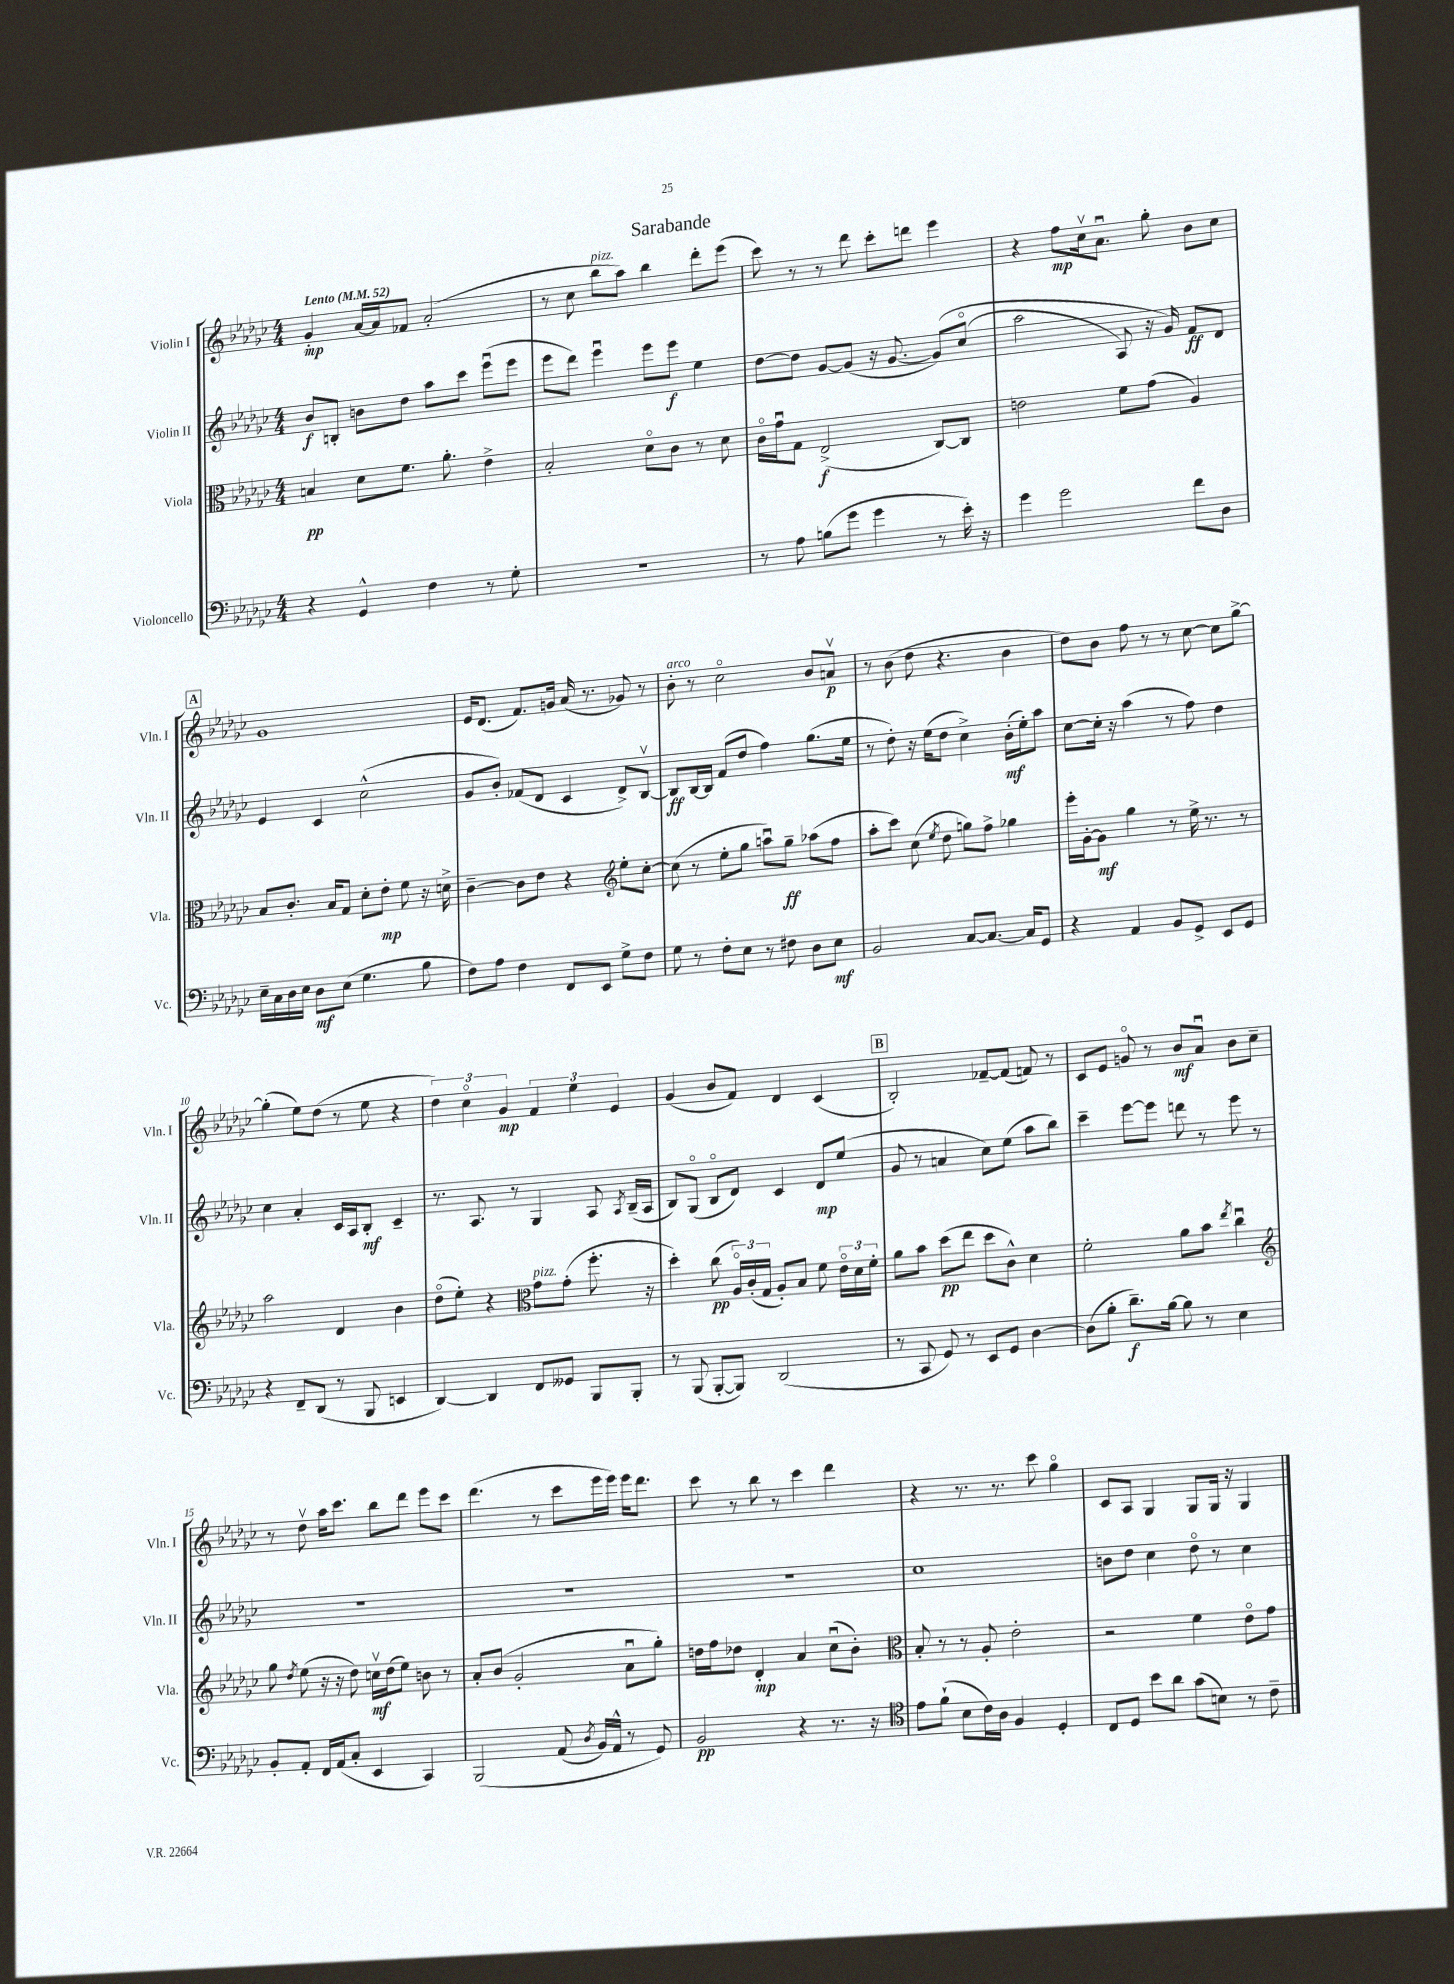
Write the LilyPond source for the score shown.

\header { title = "Sarabande" }
<<
\new StaffGroup <<
\new Staff = "s0" \with { instrumentName = "Violin I" shortInstrumentName = "Vln. I" } {
    \clef treble \key ges \major \numericTimeSignature \time 4/4 \tempo "Lento" 4 = 52
    \autoBeamOff ges'4-.\mp aes'16[~ aes'16 fes'8] aes'2-.( |
    r8 ces''8 bes''8[^\markup { \italic "pizz." } aes''8]) bes''4 des'''8[-. ees'''8]( |
    ces'''8) r8 r8 des'''8 ces'''8[-. d'''8] ees'''4 |
    r4 f''8[\mp ces''16\upbow aes'8.]\downbow ges''8-. bes'8[ ces''8] |
    \mark \markup { \box "A" } ges'1 |
    ees'16[ des'8.]( f'8.[) g'16] aes'16( r8. ges'8) r8 |
    bes'8-.^\markup { \italic "arco" } r8 ces''2\flageolet bes'8[ a'8]\upbow\p |
    r8 bes'8( des''8 r4. bes'4 |
    des''8[) bes'8] f''8 r8 r8 ces''8~ ces''8[ ges''8]~-> |
    ges''4-.( ees''8[) des''8]( r8 ees''8 r4 |
    \tuplet 3/2 { des''4) ces''4\flageolet ges'4\mp } \tuplet 3/2 { f'4 ees''4 ees'4 } |
    ges'4( bes'8[ f'8]) des'4 ces'4( |
    \mark \markup { \box "B" } bes2-.) fes'8[~-- fes'8]( f'8) r8 |
    ces'8[ ees'8] g'8\flageolet r8 bes'8[\mf aes'8]\downbow bes'8[ ces''8]-- |
    r8 des''8\upbow aes''16[ ces'''8.] bes''8[ des'''8] ees'''8[ ces'''8] |
    des'''4.( r8 ces'''8[ ees'''16 ees'''16]) ees'''16[ des'''8.] |
    ces'''8 r8 bes''8 r8 ces'''4 des'''4 |
    r4 r8. r8. ces'''8 ges''4\flageolet |
    ces'8[ aes8] ges4 ges8[ ges16] r16 ges4 \bar "|." |
}
\new Staff = "s1" \with { instrumentName = "Violin II" shortInstrumentName = "Vln. II" } {
    \clef treble \key ges \major \numericTimeSignature \time 4/4
    \autoBeamOff bes'8[\f b8]-. b'8[ des''8] aes''8[ ces'''8] ees'''8[\downbow( ees'''8] |
    ees'''8[ des'''8]) ees'''4\downbow ees'''8[ ees'''8]\f ees''4 |
    des''8[~ des''8] ges'8[~ ges'8]( r16 ges'8.~ ges'8[)\( ces''8]\flageolet( |
    aes''2 aes8) r16 ges'16\) f'8[\ff des'8] |
    \mark \markup { \box "A" } ees'4 ces'4 ces''2-^( |
    ges'8[ bes'8]-.) fes'8[( des'8] ces'4 des'8[->) bes8]~\upbow |
    bes8[\ff bes16~ bes16] f'8[( des''8] f''4) ges''8.[( ees''16] |
    r8 des''8-.) r16 ees''16[( des''8] ces''4->) bes'16[-.\mf( ees''16-.) aes''8] |
    ces''8[~ ces''16]-. r16 aes''4( r8 f''8) des''4 |
    ces''4 aes'4-. ces'16[ aes16 bes8]-.\mf ces'4-- |
    r8. aes8. r8 ges4 aes8 \acciaccatura { aes8 } bes16[--( aes16] |
    bes8[) ges8]\flageolet( bes8[\flageolet des'8]) ces'4 des'8[\mp ees''8]( |
    \mark \markup { \box "B" } ges'8 r8 a'4 ces''8[) ees''8]( aes''8[ bes''8]) |
    ces'''4-- ees'''8[~ ees'''8] d'''8 r8 ees'''8 r8 |
    R1 |
    R1 |
    R1 |
    ces''1 |
    b'8[ des''8] ces''4 des''8\flageolet r8 ces''4 \bar "|." |
}
\new Staff = "s2" \with { instrumentName = "Viola" shortInstrumentName = "Vla." } {
    \clef alto \key ges \major \numericTimeSignature \time 4/4
    \autoBeamOff b4\pp des'8[ f'8.] aes'8.-. ees'4-> |
    bes2-. des'8[\flageolet ces'8] r8 des'8 |
    ces'16[\flageolet ges'16\downbow ges8] ees2->\f( ces8[~) ces8] |
    e'2 f'8[ ges'8]( aes4) |
    \mark \markup { \box "A" } bes8[ ces'8.]-. bes16[ ges8] des'8[-. ees'8]-.\mp f'8 r16 d'16-> |
    ces'4~-- ces'8[ ees'8] r4 \clef treble ees''8[-. ces''8]~-. |
    ces''8( r8 ees''8[-. ges''8] a''8[\downbow) ges''8]--\ff aes''8[( f''8] |
    aes''8[-. ces'''8]) ces''8( \acciaccatura { ees''8 } des''8 g''8[) f''8]-> ges''4 |
    ees'''16[-. ges'16~-. ges'8]\mf ges''4 r8 ees''16-> r8. r8 |
    aes''2 des'4 bes'4 |
    des''8[\flageolet( ees''8]-.) r4 \clef alto ges'8[^\markup { \italic "pizz." } ges'8]-.( f''8.-. r16 |
    des''4-.) ces''8\pp( \tuplet 3/2 { aes16[\flageolet) ces'16-.( ges16] } aes8[-.) bes8] f'8 \tuplet 3/2 { ees'16[\flageolet des'16 f'16]-. } |
    \mark \markup { \box "B" } aes'8[ bes'8] des''8[\pp( ees''8] des''8[ ces'8]-^) des'4 |
    f'2-. aes'8[ bes'8] \acciaccatura { ees''8 } ces''4\downbow |
    \clef treble ges''8 \acciaccatura { des''8 } ees''8( r16 r16 des''8) c''16[\upbow\mf des''16( ees''8]) b'8 r8 |
    aes'8[-. bes'8]( ges'2-. aes'8[\downbow ges''8]-.) |
    d''16[ f''16 des''8] des'4-.\mp aes'4 ces''8[\downbow( bes'8]-.) |
    \clef alto bes8-. r8 r8 aes8-. ees'2-. |
    r2 f'4 ees'8[\flageolet ges'8] \bar "|." |
}
\new Staff = "s3" \with { instrumentName = "Violoncello" shortInstrumentName = "Vc." } {
    \clef bass \key ges \major \numericTimeSignature \time 4/4
    \autoBeamOff r4 ges,4-^ f4 r8 ges8-. |
    R1 |
    r8 aes8 b8[( ges'8] ges'4 r8 ees'16-.) r16 |
    ges'4 ges'2 f'8[ des8] |
    \mark \markup { \box "A" } ees16[-- ces16 des16 ees16] des8[\mf ees8]( ges4. bes8 |
    f8[) aes8] f4 f,8[ ees,8] ges8[-> f8] |
    ges8 r8 f8[-. ees8] r8 fis8 des8[ ees8]\mf |
    bes,2 ces8[~ ces8.]~ ces16[ ges,8] |
    r4 aes,4 bes,8[ ges,8]-> ees,8[ ges,8] |
    r4 f,8[-- des,8]( r8 bes,,8 e,4 |
    des,4~) des,4 f,8[ geses,8] bes,,8[ bes,,8]-. |
    r8 bes,,8( bes,,8[~-. bes,,8]) des,2( |
    \mark \markup { \box "B" } r8 ces,8 ges,8) r8 ees,8[ ges,8] des4~ |
    des8[( bes8]-. des'8.[--\f) bes16]~ bes8 r8 ees4 |
    bes,8[-. aes,8]-. f,16[ aes,16( ces8]-. ees,4 ces,4) |
    bes,,2\( aes,8( \acciaccatura { des8 } bes,16[) aes,16]-^ r8 ges,8\) |
    bes,2\pp r4 r8. r16 |
    \clef tenor ees'8[ f'8]-!( bes8[ ces'16) aes16] f4 des4-. |
    ces8[ des8] bes'8[ aes'8] ges'8[( b8]) r8 ces'8-- \bar "|." |
}
>>
>>
